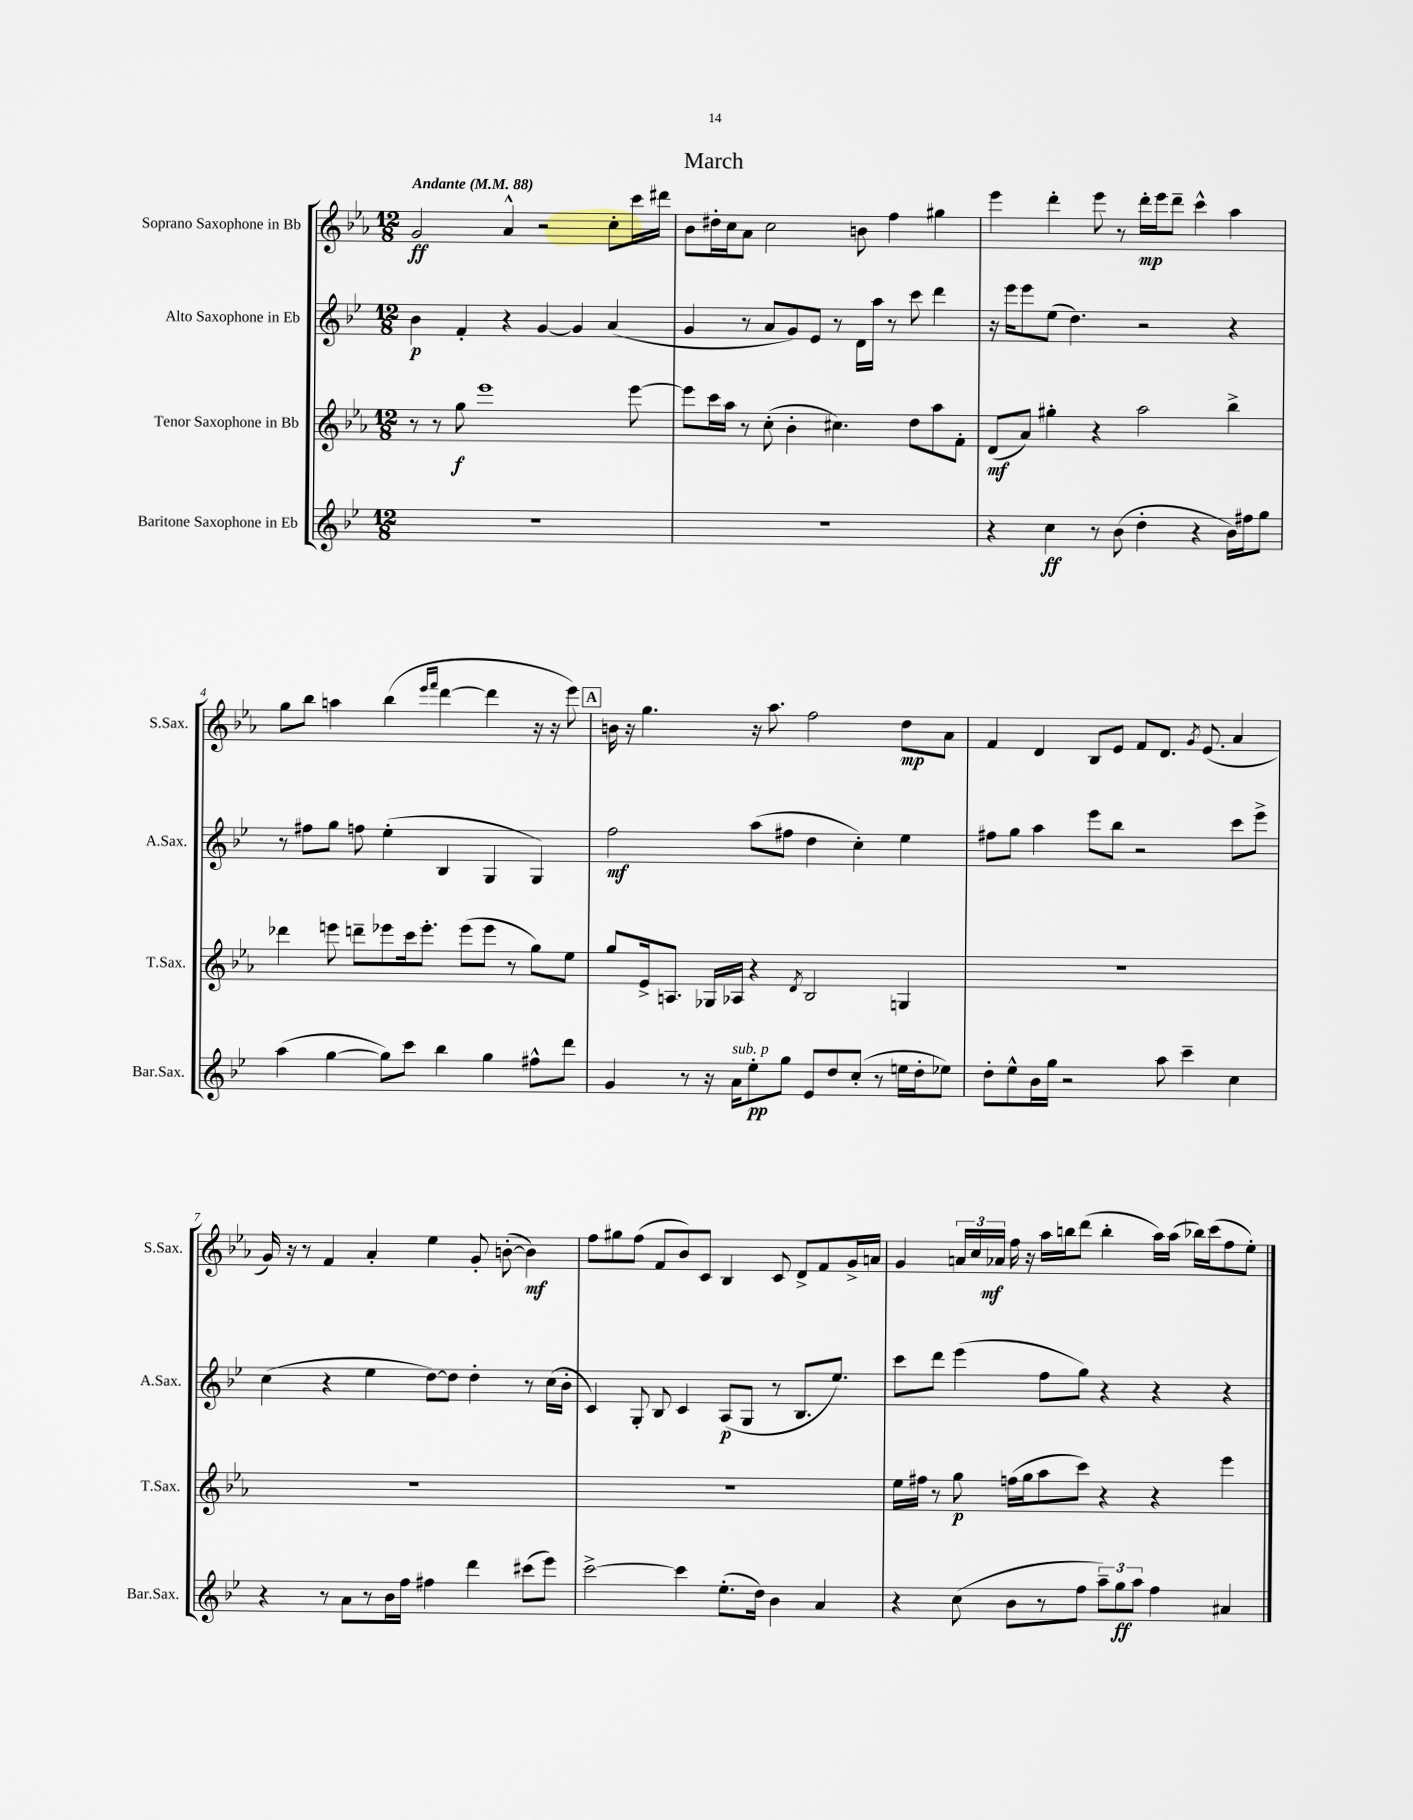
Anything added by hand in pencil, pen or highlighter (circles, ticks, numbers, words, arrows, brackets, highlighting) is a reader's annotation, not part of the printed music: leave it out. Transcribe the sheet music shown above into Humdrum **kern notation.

**kern	**dynam	**kern	**dynam	**kern	**dynam	**kern	**dynam
*part4	*part4	*part3	*part3	*part2	*part2	*part1	*part1
*staff4	*staff4	*staff3	*staff3	*staff2	*staff2	*staff1	*staff1
*I"Baritone Saxophone in Eb	*	*I"Tenor Saxophone in Bb	*	*I"Alto Saxophone in Eb	*	*I"Soprano Saxophone in Bb	*
*I'Bar.Sax.	*	*I'T.Sax.	*	*I'A.Sax.	*	*I'S.Sax.	*
*clefG2	*	*clefG2	*	*clefG2	*	*clefG2	*
*k[b-e-]	*	*k[b-e-a-]	*	*k[b-e-]	*	*k[b-e-a-]	*
*M12/8	*	*M12/8	*	*M12/8	*	*M12/8	*
*MM88	*	*MM88	*	*MM88	*	*MM88	*
=1	=1	=1	=1	=1	=1	=1	=1
!	!	!	!	!	!	!LO:TX:a:B:t=Andante	!
1.r	.	8r	.	4b-\	p	2g/	ff
.	.	8r	.	.	.	.	.
.	.	8gg\	f	4f'/	.	.	.
.	.	1eee-	.	.	.	.	.
.	.	.	.	4r	.	4a-^^/	.
.	.	.	.	[4g/	.	2r	.
.	.	.	.	4g/]	.	.	.
.	.	.	.	(4a/	.	8cc'\L	.
.	.	[8eee-\	.	.	.	16ccc\L	.
.	.	.	.	.	.	16ddd#X\JJ	.
=2	=2	=2	=2	=2	=2	=2	=2
1.r	.	8eee-\L]	.	4g/	.	8b-\L	.
.	.	16ccc\L	.	.	.	16dd#X'\L	.
.	.	16aa-\JJ	.	.	.	16cc\J	.
.	.	8r	.	8r	.	8a-\J	.
.	.	(8cc'\	.	8a/L	.	2cc\	.
.	.	4b-'\	.	8g/)	.	.	.
.	.	.	.	8e-/J	.	.	.
.	.	4.cc#X\)	.	8r	.	.	.
.	.	.	.	16d\LL	.	8bn\	.
.	.	.	.	16aa\JJ	.	.	.
.	.	.	.	8r	.	4ff\	.
.	.	8dd\L	.	8ccc\	.	.	.
.	.	8aa-\	.	4ddd\	.	4gg#X\	.
.	.	8f'\J	.	.	.	.	.
=3	=3	=3	=3	=3	=3	=3	=3
4r	.	(8d/L	mf	16r	.	4eee-\	.
.	.	.	.	16eee-\KL	.	.	.
.	.	8a-/J)	.	8eee-\	.	.	.
4cc\	ff	4gg#X'\	.	(8ee-\J	.	4ddd'\	.
.	.	.	.	4.dd\)	.	.	.
8r	.	4r	.	.	.	8eee-\	.
(8b-\	.	.	.	.	.	8r	.
4dd'\	.	2aa-\	.	2r	.	16ddd'\LL	mp
.	.	.	.	.	.	16eee-\J	.
.	.	.	.	.	.	8ddd~\J	.
4r	.	.	.	.	.	4ccc^^\	.
16b-\LL)	.	4bb-^\	.	4r	.	4aa-\	.
16ff#X\J	.	.	.	.	.	.	.
8gg\J	.	.	.	.	.	.	.
!!LO:LB:g=z
=4	=4	=4	=4	=4	=4	=4	=4
(4aa\	.	4ddd-X\	.	8r	.	8gg\L	.
.	.	.	.	8ff#X\L	.	8bb-\J	.
[4gg\	.	8eeen\	.	8gg\J	.	4aan\	.
.	.	8dddn~\L	.	8ffn\	.	.	.
8gg\L])	.	8eee-X\	.	(4ee-'\	.	(4bb-\	.
8ccc\J	.	16ccc\k	.	.	.	.	.
.	.	8.eee-'\J	.	.	.	.	.
.	.	.	.	.	.	16qqeee-/LL	.
.	.	.	.	.	.	16qqfff/JJ	.
4bb-\	.	.	.	4B-/	.	[4ddd\	.
.	.	(8eee-\L	.	.	.	.	.
4gg\	.	8eee-\J	.	4G/	.	4ddd\]	.
.	.	8r	.	.	.	.	.
8ff#X^^\L	.	8gg\L)	.	4G/)	.	16r	.
.	.	.	.	.	.	16r	.
8ddd\J	.	8ee-\J	.	.	.	8eee-\)	.
!!LO:REH:place=s1:t=A
=5	=5	=5	=5	=5	=5	=5	=5
4g/	.	8gg/L	.	2ff\	mf	16bn\	.
.	.	.	.	.	.	16r	.
.	.	16e-^/k	.	.	.	4.gg\	.
.	.	8.An/J	.	.	.	.	.
8r	.	.	.	.	.	.	.
16r	.	16G-X/LL	.	.	.	.	.
!LO:TX:a:i:t=sub. p	!	!	!	!	!	!	!
16a\KL	.	16A-X/JJ	.	.	.	.	.
8ee-'\	pp	4r	.	(8aa\L	.	16r	.
.	.	.	.	.	.	8.aa-\	.
8gg\J	.	.	.	8ff#X\J	.	.	.
.	.	8qd/	.	.	.	.	.
8e-/L	.	2B-/	.	4dd\	.	2ff\	.
8dd/	.	.	.	.	.	.	.
(8cc'/J	.	.	.	4cc'\)	.	.	.
8r	.	.	.	.	.	.	.
16een\LL	.	4Gn/	.	4ee-\	.	8dd\L	mp
16dd'\J	.	.	.	.	.	.	.
8ee-X\J)	.	.	.	.	.	8a-\J	.
=6	=6	=6	=6	=6	=6	=6	=6
8dd'\L	.	1.r	.	8ff#X\L	.	4f/	.
8ee-^^\	.	.	.	8gg\J	.	.	.
16b-\L	.	.	.	4aa\	.	4d/	.
16gg\JJ	.	.	.	.	.	.	.
2r	.	.	.	.	.	.	.
.	.	.	.	8eee-\L	.	8B-/L	.
.	.	.	.	8bb-\J	.	8e-/J	.
.	.	.	.	2r	.	8f/L	.
8aa\	.	.	.	.	.	8.d/J	.
4ccc~\	.	.	.	.	.	.	.
.	.	.	.	.	.	8qg/	.
.	.	.	.	.	.	(8.e-/	.
4cc\	.	.	.	8ccc\L	.	4a-/	.
.	.	.	.	8eee-^\J	.	.	.
!!LO:LB:g=z
=7	=7	=7	=7	=7	=7	=7	=7
4r	.	1.r	.	(4cc\	.	16g/)	.
.	.	.	.	.	.	16r	.
.	.	.	.	.	.	8r	.
8r	.	.	.	4r	.	4f/	.
8a\L	.	.	.	.	.	.	.
8r	.	.	.	4ee-\	.	4a-'/	.
16b-\L	.	.	.	.	.	.	.
16ff\JJ	.	.	.	.	.	.	.
4ff#X\	.	.	.	[8dd\L)	.	4ee-\	.
.	.	.	.	8dd\J]	.	.	.
4ddd\	.	.	.	4dd'\	.	8g'/	.
.	.	.	.	.	.	([8bn'\	.
(8ccc#X\L	.	.	.	8r	.	4b\])	mf
8eee-\J)	.	.	.	(16cc\LL	.	.	.
.	.	.	.	16b-'\JJ	.	.	.
=8	=8	=8	=8	=8	=8	=8	=8
[2ccc^\	.	1.r	.	4c/)	.	8ff\L	.
.	.	.	.	.	.	8gg#X\	.
.	.	.	.	8G'/	.	(8ff\J	.
.	.	.	.	8B-/	.	8f/L	.
4ccc\]	.	.	.	4c/	.	8b-/)	.
.	.	.	.	.	.	8c/J	.
(8.ee-'\L	.	.	.	(8A/L	p	4B-/	.
.	.	.	.	8G/J	.	.	.
16dd\Jk)	.	.	.	.	.	.	.
4b-\	.	.	.	8r	.	8c/	.
.	.	.	.	8.B-/L	.	8d^/L	.
4a/	.	.	.	.	.	8f/	.
.	.	.	.	8.ee-/J)	.	.	.
.	.	.	.	.	.	16g^/L	.
.	.	.	.	.	.	16an/JJ	.
=9	=9	=9	=9	=9	=9	=9	=9
4r	.	16ee-\LL	.	8ccc\L	.	4g/	.
.	.	16ff#X\JJ	.	.	.	.	.
.	.	8r	.	8ddd\J	.	.	.
(8cc\	.	8gg\	p	(4eee-\	.	24an/LL	.
.	.	.	.	.	.	24cc/	.
.	.	.	.	.	.	24a-X/JJ	mf
8b-\L	.	(16ffn\LL	.	.	.	16ff\	.
.	.	16gg\J	.	.	.	16r	.
8r	.	8aa-\	.	8ff\L	.	16aa-\LL	.
.	.	.	.	.	.	16bbn\J	.
8ff\J	.	8ccc\J)	.	8gg\J)	.	(8ddd\J	.
12aa~\L)	.	4r	.	4r	.	4bb'\	.
12gg\	ff	.	.	.	.	.	.
12aa\J	.	.	.	.	.	.	.
4ff\	.	4r	.	4r	.	16aa-\LL)	.
.	.	.	.	.	.	(16aa-\JJ	.
.	.	.	.	.	.	16bb-X\LL)	.
.	.	.	.	.	.	(16ccc\J	.
4a#X/	.	4eee-\	.	4r	.	8ff\	.
.	.	.	.	.	.	8ee-'\J)	.
==	==	==	==	==	==	==	==
*-	*-	*-	*-	*-	*-	*-	*-
